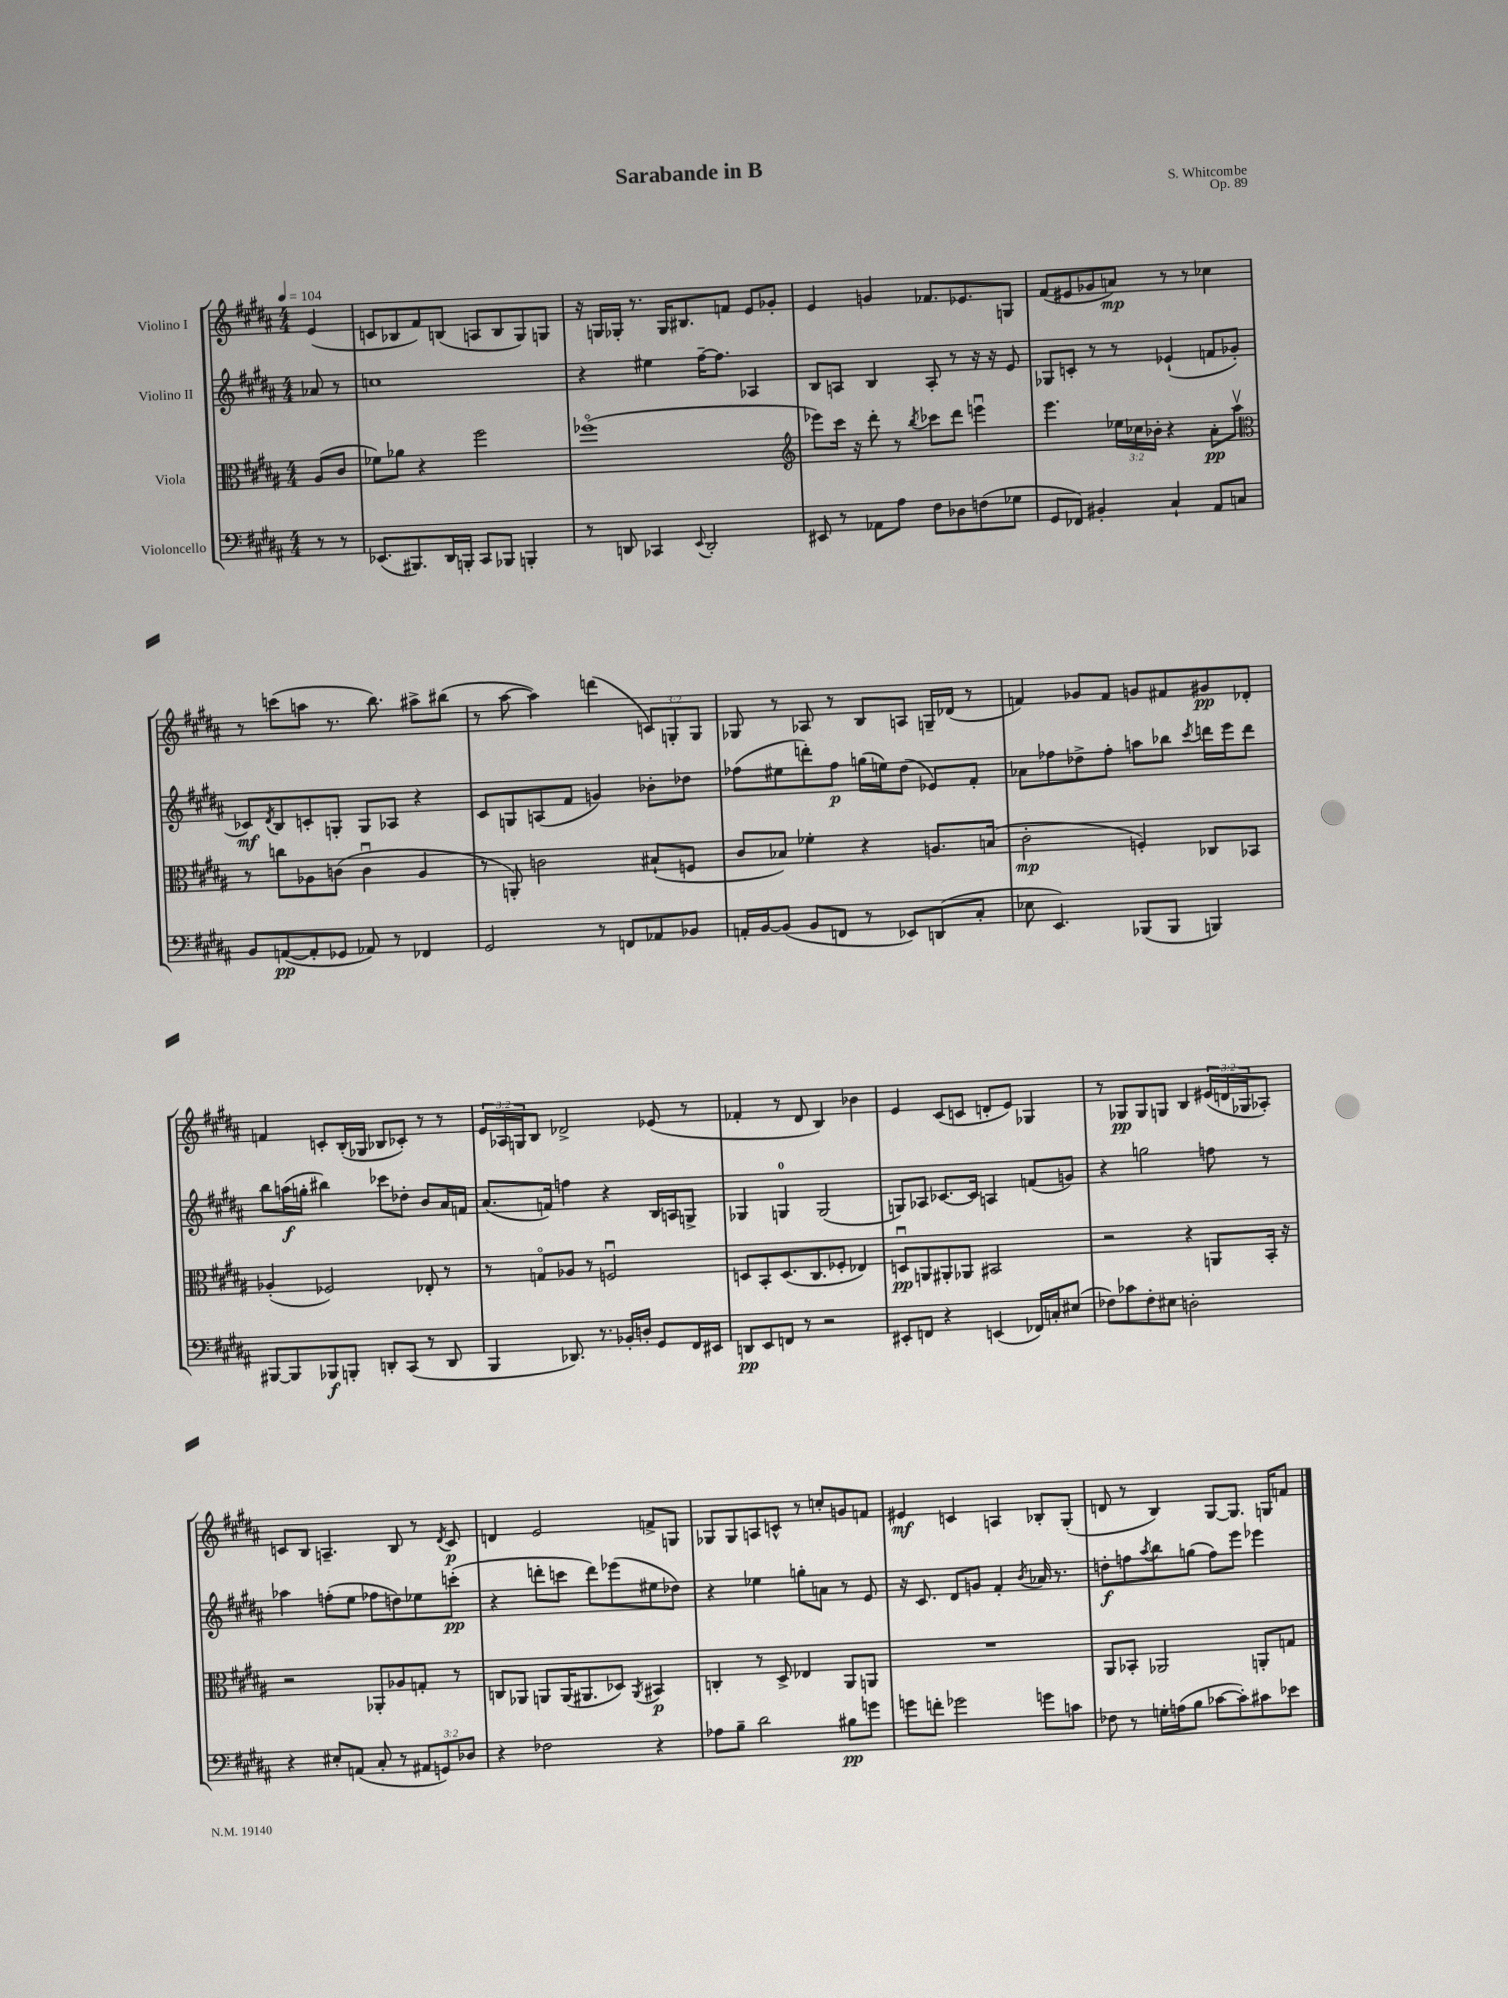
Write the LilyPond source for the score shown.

\header { title = "Sarabande in B" composer = "S. Whitcombe" opus = "Op. 89" }
<<
\new StaffGroup <<
\new Staff = "s0" \with { instrumentName = "Violino I" } {
    \clef treble \key b \major \numericTimeSignature \time 4/4 \override Staff.TupletNumber.text = #tuplet-number::calc-fraction-text \partial 4 \tempo 4 = 104
    e'4( |
    c'8 bes8 fis'8) b8( a8 b8 gis8) g8 |
    r16 g16 ges16-. r8. ges16 bis8. f'8 e'8 ges'8-. |
    e'4 g'4 fes'8. ees'8. g8 |
    fis'8( eis'8 ges'8 a'8\mp) r8 r8 ces''4 |
    r8 c'''8( a''8 r8. b''8.) ais''8-> bis''8( |
    r8 ais''8~ ais''4) d'''4( \tuplet 3/2 { c'8) g8-. g8 } |
    ges8 r8 aes8 r8 b8 a8 g16-- des'16( r8 |
    f'4) ges'8 f'8 g'8 fis'8 gis'8\pp des'8-. |
    f'4 c'8-. b16-.( ges16 bes8 ces'8-.) r8 r8 |
    \tuplet 3/2 { e'16 aes16 g16 } b8 des'2-> ees'8( r8 |
    fes'4-. r8 dis'8 b4) bes'4 |
    e'4 cis'8( c'8 d'8-. e'8) ges4 |
    r8 ges8\pp ges8 g8 b4 \tuplet 3/2 { eis'16( d'16 ges16 } aes8-.) |
    c'8 b8 a4.-- b8 r8 \acciaccatura { dis'8 } c'8\p |
    d'4 e'2 f'8-> g8 |
    ges8 ges8 a8 c'8-^ r8 c''8-. g'8 f'8 |
    eis'4\mf c'4 a4 bes8-. gis8-.( |
    d'8 r8 b4) gis8~ gis8. g16 f'8 \bar "|." |
}
\new Staff = "s1" \with { instrumentName = "Violino II" } {
    \clef treble \key b \major \numericTimeSignature \time 4/4 \partial 4
    aes'8 r8 |
    c''1 |
    r4 eis''4 fis''16~-- fis''8. aes4 |
    b8 a8 b4 a8-. r8 r16 r16 e'8 |
    ges8 c'8-. r8 r8 ees'4-!( f'8 ges'8-. |
    ces'8\mf) \acciaccatura { dis'8 } b8 c'8-. g8-. g8 aes8 r4 |
    cis'8 g8 a8( fis'8 g'4) bes'8-. des''8 |
    fes''8( eis''8 d'''8-.) fes''8\p g''16( e''16) dis''8( ees'8) fis'8-. |
    aes'8 fes''8 des''8-> fes''8-. a''8 bes''8 \acciaccatura { cis'''8 } d'''16 e'''16 d'''8 |
    b''8 a''16\f( g''16-. bis''4) ces'''8 des''8-. b'8 ais'16 f'16 |
    ais'8.( f'16) f''4 r4 b16 a16 g8-> |
    ges4 g4-0 g2( |
    g8) aes8 ces'8.~ ces'16 a4 f'8( g'8) |
    r4 g''2 f''8 r8 |
    aes''4 f''8-.( e''8 fes''8 d''8) ees''8 c'''8-.\pp( |
    r4 d'''8-. c'''8 d'''8) ees'''8( eis''8 des''8) |
    r4 ees''4 g''8-. a'8 r8 e'8 |
    r16 cis'8. dis'8 g'8 fis'4-. \acciaccatura { b'8 } aes'16 r8. |
    d''8-.\f f''8 \acciaccatura { ais''8 } b''8 g''8( f''8) e'''8 ees'''4 \bar "|." |
}
\new Staff = "s2" \with { instrumentName = "Viola" } {
    \clef alto \key b \major \numericTimeSignature \time 4/4 \override Staff.TupletNumber.text = #tuplet-number::calc-fraction-text \partial 4
    ais8( cis'8 |
    fes'8) aes'8 r4 fis''2 |
    fes''1\flageolet( |
    \clef treble ees'''8) cis'''16 r16 dis'''8-. r8 \acciaccatura { b''8 } ces'''8 dis'''8 e'''4\downbow |
    e'''4. \tuplet 3/2 { ees''16 ces''16 bes'16-. } r4 ais'8-.\pp ais''8\upbow |
    \clef alto r8 c''8 aes8 c'8( c'4\downbow aes4 |
    r8 a,8-.) c'2 bis8-!( f8 |
    cis'8 bes8) fes'4-. r4 a8. b16( |
    cis'2-.\mp f4-.) ces8 bes,8 |
    aes4-.( fes2) ees8-. r8 |
    r8 g8\flageolet aes8 r8 f2\downbow |
    d8 b,8-. d8.( cis8. fes8-. ees4) |
    d8\downbow\pp a,8 ais,8-. aes,8 bis,2 |
    r2 r4 a,8 b,16-. r16 |
    r2 aes,8-. aes8 g8-. r8 |
    c8 aes,8 a,8 a,16( ais,8. des8) \acciaccatura { ais,8 } bis,4\p |
    c4-. r8 dis8-> ees4 ais,8 a,8 |
    R1 |
    ais,8 bes,8-. aes,2 a,8-. g8 \bar "|." |
}
\new Staff = "s3" \with { instrumentName = "Violoncello" } {
    \clef bass \key b \major \numericTimeSignature \time 4/4 \override Staff.TupletNumber.text = #tuplet-number::calc-fraction-text \partial 4
    r8 r8 |
    ees,8.( bis,,8.) dis,16 b,,16-. cis,8 bes,,8 b,,4-. |
    r8 d,8 ces,4 \appoggiatura { e,8 } d,2-. |
    eis,8 r8 aes,8 ais8 fis8 des8 f8( ges8 |
    gis,8 fes,8) bis,4-. cis4-! ais,8 c8 |
    b,8 a,8~\pp( a,8-. ges,8 aes,8) r8 fes,4 |
    gis,2 r8 f,8 aes,8 bes,8 |
    a,16-. b,16~ b,8( b,8 f,8 r8 ees,8) d,8( cis8-. |
    ees8 e,4.) bes,,8( bes,,8 b,,4) |
    bis,,8~ bis,,8 bes,,8\f b,,8-. d,8-. cis,8( r8 d,8 |
    b,,4 des,8.) r8. bes,16-. d16-. gis,8 fis,16 eis,16 |
    d,8\pp e,8 f,8 r8 r2 |
    eis,8-. f,8 r4 e,4( fes,16) c16-. eis8( |
    fes8) ces'8 fes8-. eis8 d2-. |
    r4 eis8-. a,8( cis8-. r8 \tuplet 3/2 { ais,8 g,8) des8 } |
    r4 fes2 r4 |
    aes8 b8-- dis'2 bis8\pp g'8 |
    g'8 f'8-. ges'2 g'8 c'8 |
    fes8 r8 g16-. a16( b8 ces'8~ ces'8-.) cis'8 ees'8 \bar "|." |
}
>>
>>
\layout { \context { \Score \remove "Bar_number_engraver" } }
